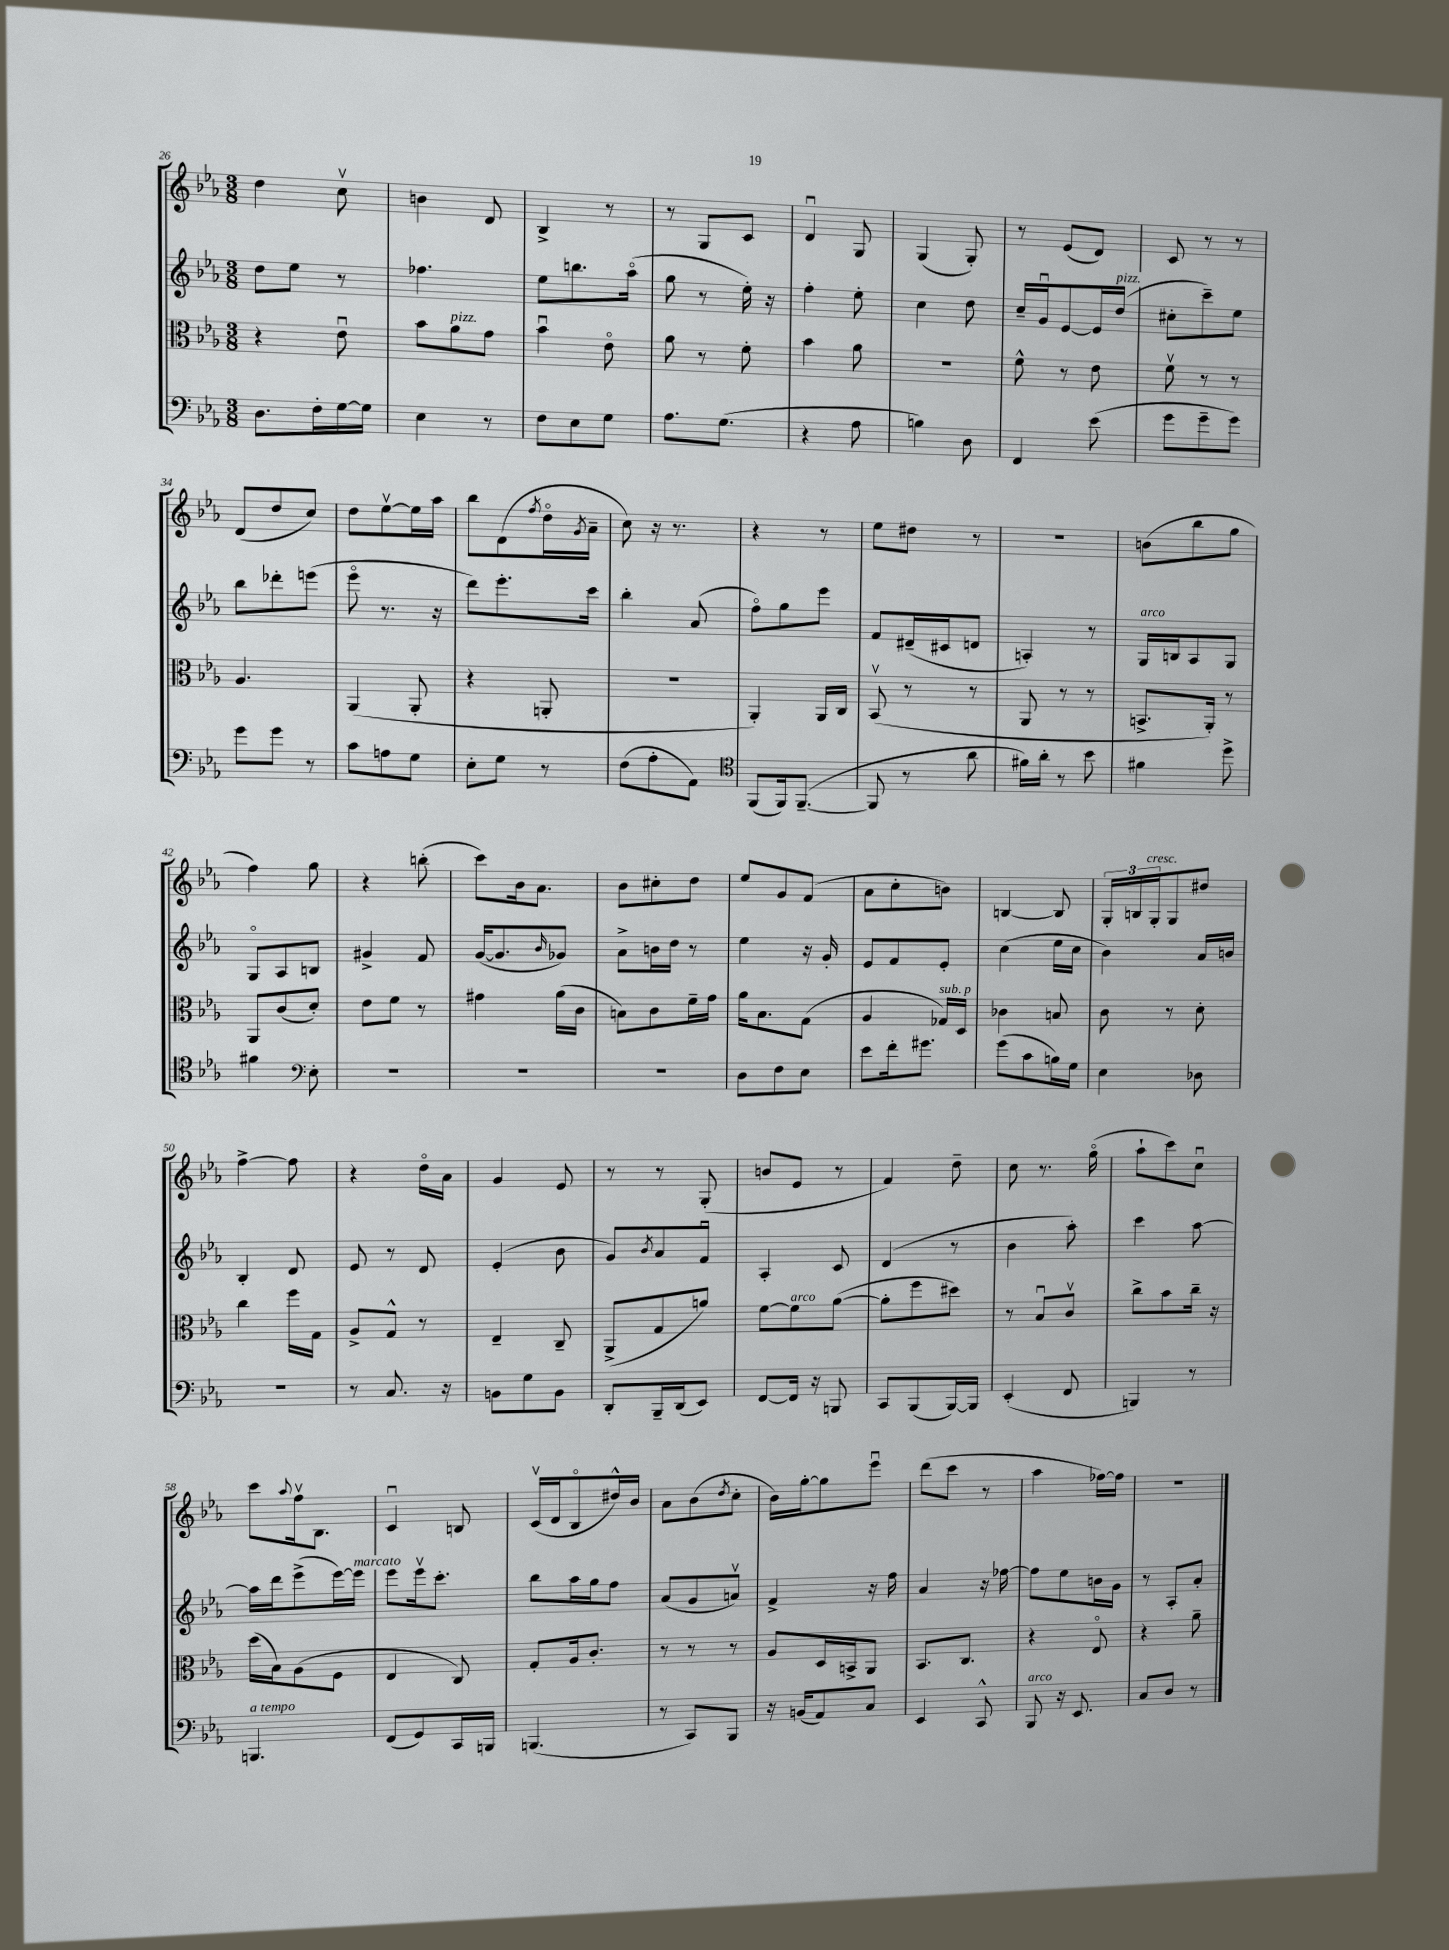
<<
\new StaffGroup <<
\new Staff = "s0" {
    \clef treble \key ees \major \numericTimeSignature \time 3/8
    d''4 c''8\upbow |
    b'4 d'8 |
    bes4-> r8 |
    r8 g8 c'8 |
    d'4\downbow g8 |
    g4( g8-.) |
    r8 ees'8( d'8) |
    c'8 r8 r8 |
    d'8( d''8 c''8) |
    d''8 ees''8~\upbow ees''16 aes''16 |
    bes''8 d'8( \acciaccatura { f''8 } d''16\flageolet \acciaccatura { g'8 } aes'16-- |
    c''8) r16 r8. |
    r4 r8 |
    ees''8 dis''8 r8 |
    R4. |
    b'8( bes''8 g''8 |
    f''4) g''8 |
    r4 b''8-.( |
    c'''8) bes'16 aes'8. |
    bes'8 cis''8-. d''8 |
    ees''8 g'8 f'8( |
    aes'8 c''8-. b'8) |
    b4~ b8 |
    \tuplet 3/2 { g16-. b16 g16-.^\markup { \italic "cresc." } } g8 dis''8 |
    f''4~-> f''8 |
    r4 d''16\flageolet aes'16 |
    g'4 ees'8 |
    r8 r8 g8-.( |
    b'8 ees'8 r8 |
    f'4) d''8-- |
    c''8 r8. g''16\flageolet( |
    aes''8-! c'''8) c''8\downbow |
    c'''8 \appoggiatura { aes''8 } f''16\upbow bes8. |
    c'4\downbow b8 |
    c'16\upbow( d'16 bes8\flageolet dis''16-^) bes'16 |
    aes'8 bes'8( \acciaccatura { d''8 } c''8-. |
    bes'16) g''16~-. g''8 ees'''8\downbow |
    d'''8( c'''8 r8 |
    aes''4 fes''16~) fes''16 |
    R4. \bar "|." |
}
\new Staff = "s1" {
    \clef treble \key ees \major \numericTimeSignature \time 3/8
    d''8 ees''8 r8 |
    fes''4. |
    ees''8 b''8. aes''16\flageolet( |
    g''8 r8 ees''16-.) r16 |
    f''4-. ees''8-. |
    c''4 d''8 |
    c''16-- g'16\downbow ees'8~ ees'16 d''16^\markup { \italic "pizz." }( |
    cis''8-. c'''8--) ees''8 |
    bes''8 des'''8-. e'''8( |
    ees'''8\flageolet r8. r16 |
    d'''8) ees'''8.-. c'''16 |
    bes''4-. aes'8( |
    f''8\flageolet) g''8 ees'''8 |
    f'8 dis'16--( cis'16 d'8 |
    a4-.) r8 |
    g16^\markup { \italic "arco" } b16 aes8 g8 |
    g8\flageolet aes8 b8 |
    gis'4-> f'8 |
    g'16~( g'8. \grace { bes'16 } ges'8) |
    aes'8-> b'16 d''16 r8 |
    ees''4 r16 g'16-. |
    ees'8 f'8 ees'8-. |
    c''4( ees''16 c''16 |
    bes'4) aes'16 b'16 |
    bes4-. d'8 |
    ees'8 r8 d'8 |
    ees'4-.( bes'8 |
    g'8) \acciaccatura { bes'8 } aes'8 f'8\downbow |
    aes4-. c'8 |
    d'4( r8 |
    bes'4 aes''8-.) |
    c'''4 aes''8~ |
    aes''16 d'''16 ees'''8->( ees'''16~) ees'''16^\markup { \italic "marcato" } |
    ees'''8 ees'''16\upbow c'''8.-. |
    bes''8 aes''16 g''16 f''8 |
    aes'8( g'8 a'8\upbow) |
    f'4-> r16 f''16 |
    aes'4 r16 fes''16~ |
    fes''8 ees''8 b'16 g'16 |
    r8 aes8-. aes'8-. \bar "|." |
}
\new Staff = "s2" {
    \clef alto \key ees \major \numericTimeSignature \time 3/8
    r4 ees'8\downbow |
    bes'8 aes'8^\markup { \italic "pizz." } g'8 |
    bes'4\downbow ees'8\flageolet |
    aes'8 r8 f'8-. |
    bes'4 aes'8 |
    R4. |
    f'8-^ r8 ees'8 |
    f'8\upbow r8 r8 |
    aes4. |
    aes,4( aes,8-. |
    r4 a,8-. |
    r4. |
    aes,4-.) aes,16 c16 |
    bes,8\upbow( r8 r8 |
    aes,8 r8 r8 |
    b,8.-> aes,16-.) r8 |
    aes,8 c'8( d'8-.) |
    ees'8 f'8 r8 |
    gis'4 aes'16( c'16 |
    b8) c'8 f'16-- g'16 |
    aes'16 bes8. g8( |
    aes4 ges16^\markup { \italic "sub. p" }) d16 |
    ces'4 b8 |
    c'8 r8 d'8-. |
    c''4 f''16 g16 |
    aes8-> g8-^ r8 |
    ees4-- c8-- |
    aes,8->( g8 a'8) |
    f'8~ f'8^\markup { \italic "arco" } aes'8~( |
    aes'8-. f''8 dis''8) |
    r8 bes8\downbow c'8\upbow |
    c''8-> bes'8 c''16-- r16 |
    d''16( bes16) aes8( f8 |
    ees4 c8) |
    g8-. aes16 c'8.-. |
    r8 r8 r8 |
    aes8 d16 b,16-> aes,8 |
    bes,8. c8. |
    r4 ees8\flageolet |
    r4 aes'8-- \bar "|." |
}
\new Staff = "s3" {
    \clef bass \key ees \major \numericTimeSignature \time 3/8
    d8. f16-. g16~ g16 |
    ees4 r8 |
    f8 ees8 g8 |
    aes8. g8.( |
    r4 aes8 |
    b4) d8 |
    f,4 ees'8( |
    g'8 g'8-- g'8) |
    g'8 g'8 r8 |
    c'8 a8 g8 |
    ees8-. g8 r8 |
    f8( aes8-. aes,8) |
    \clef tenor f,8( f,16) f,8.~--( |
    f,8 r8 aes'8 |
    fis'16) aes'16-. r8 bes'8 |
    fis'4 d''8-> |
    fis'4 \clef bass ees8-. |
    R4. |
    R4. |
    R4. |
    d8 f8 ees8 |
    ees'8 f'16-. gis'8. |
    g'8( c'8 b16) g16 |
    ees4 des8 |
    R4. |
    r8 c8. r16 |
    b,8 g8 b,8 |
    d,8-. bes,,16-- d,16( ees,8) |
    f,8~ f,16 r16 b,,8 |
    c,8 bes,,8( bes,,16~) bes,,16 |
    ees,4-.( f,8 |
    b,,4) r8 |
    b,,4.^\markup { \italic "a tempo" } |
    f,8( g,8) c,16 b,,16 |
    b,,4.( |
    r8 c,8) bes,,8 |
    r16 b,16( aes,8) c8 |
    ees,4 c,8-^ |
    bes,,8^\markup { \italic "arco" } r16 ees,8. |
    c8 d8 r8 \bar "|." |
}
>>
>>
\layout { \context { \Score currentBarNumber = #26 } }
